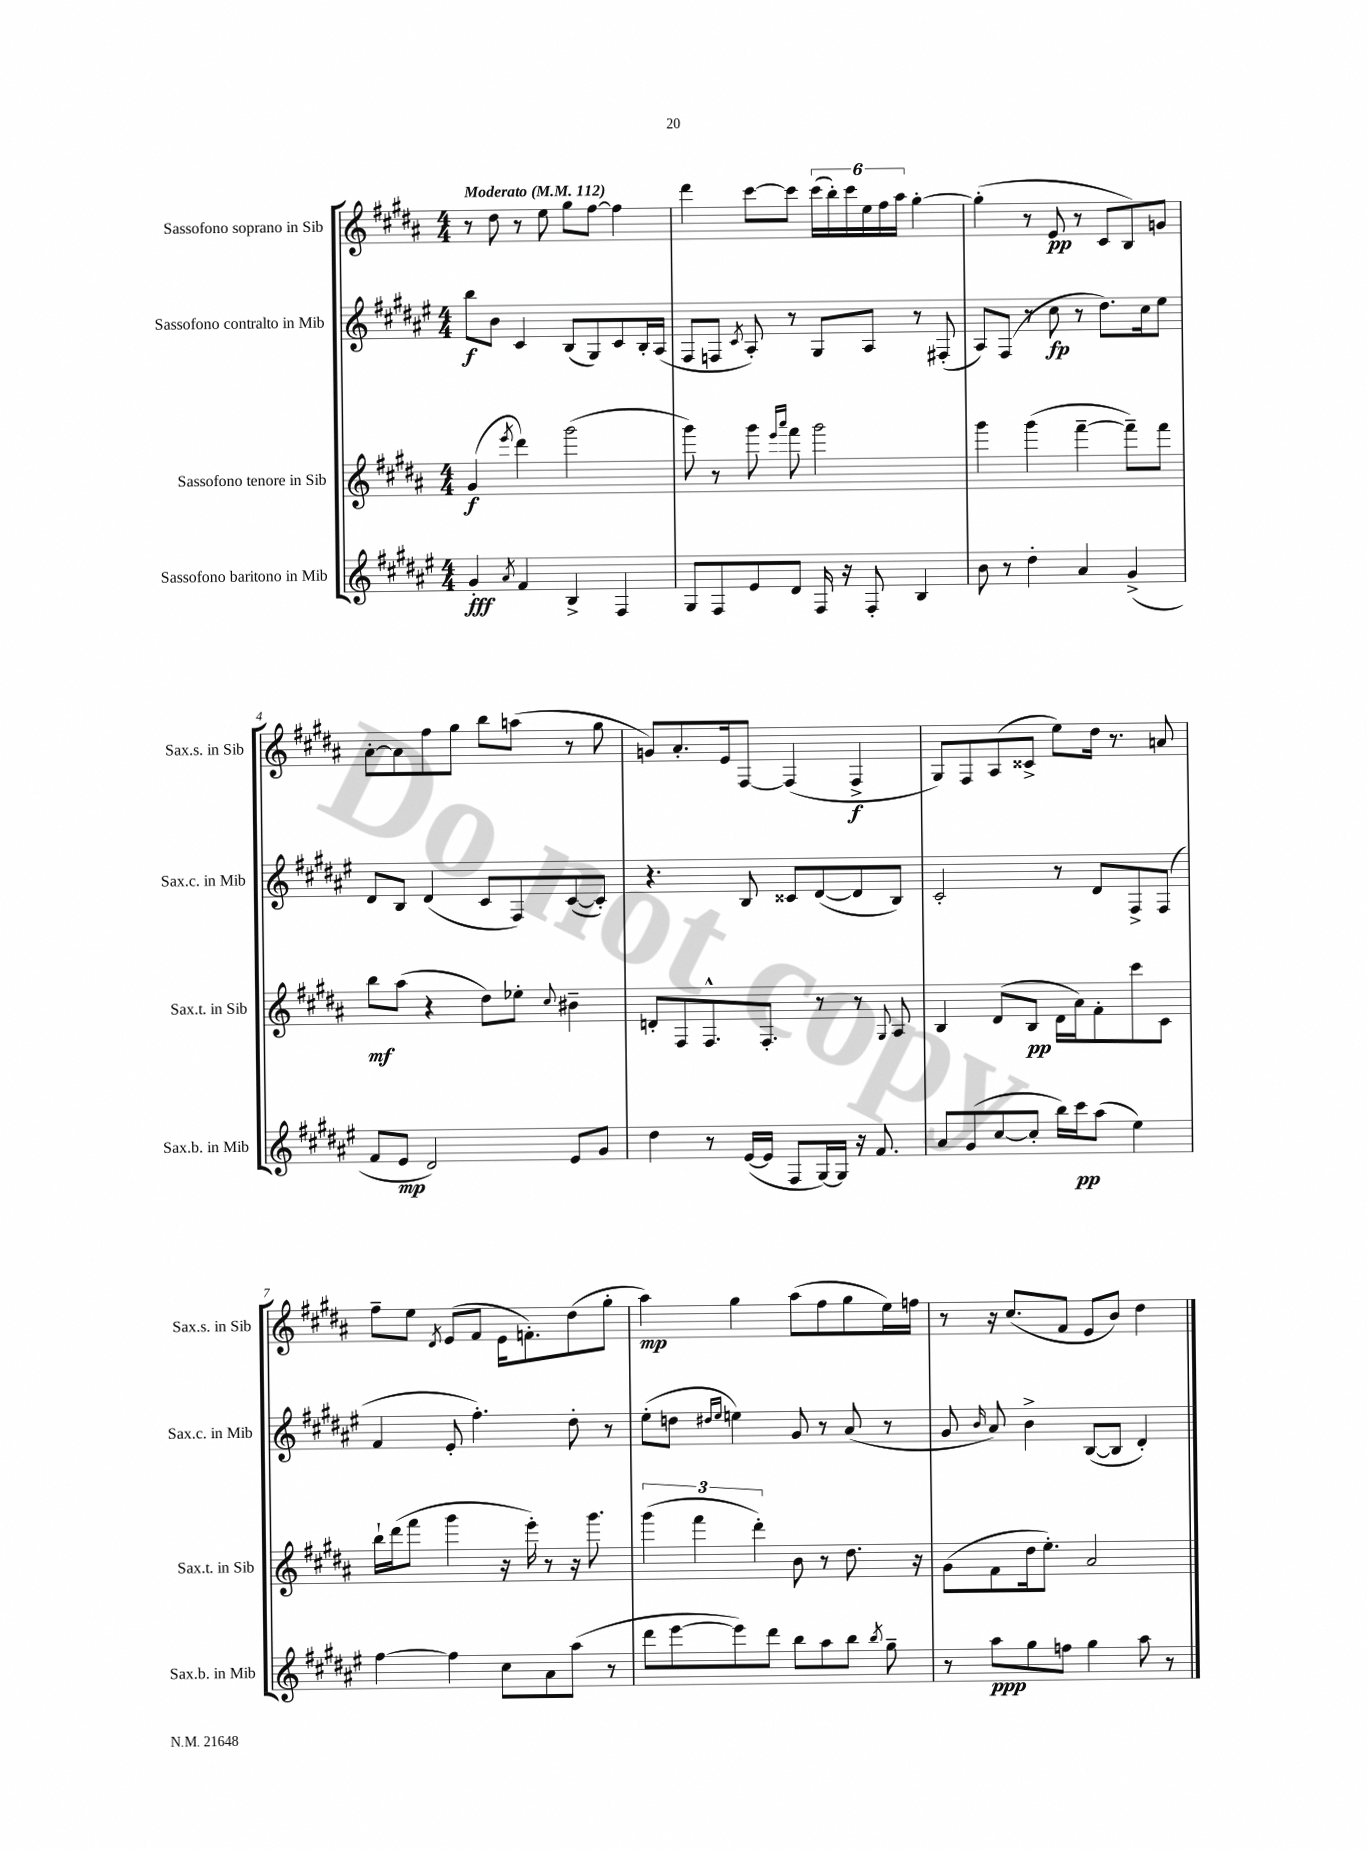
<<
\new StaffGroup <<
\new Staff = "s0" \with { instrumentName = "Sassofono soprano in Sib" shortInstrumentName = "Sax.s. in Sib" } {
    \clef treble \key b \major \numericTimeSignature \time 4/4 \tempo "Moderato" 4 = 112
    \autoBeamOff r8 dis''8 r8 e''8 gis''8[ fis''8]~ fis''4 |
    dis'''4 cis'''8[~ cis'''8] \tuplet 6/4 { cis'''16[( b''16-.) cis'''16 e''16 fis''16 ais''16] } gis''4~-. |
    gis''4-.( r8 e'8\pp r8 cis'8[ b8) g'8] |
    ais'8[~-. ais'8 fis''8 gis''8] b''8[ a''8]( r8 gis''8 |
    g'8[) ais'8.-. e'16 fis8]~ fis4( fis4->\f |
    gis8[) fis8 ais8( cisis'8]-> e''8[) dis''16] r8. a'8 |
    fis''8[-- e''8] \acciaccatura { dis'8 } e'8[( fis'8] e'16[ f'8.-.) dis''8( gis''8]-. |
    ais''4\mp) gis''4 ais''8[( fis''8 gis''8 e''16) f''16] |
    r8 r16 cis''8.[( fis'8] e'8[ b'8]) dis''4 \bar "|." |
}
\new Staff = "s1" \with { instrumentName = "Sassofono contralto in Mib" shortInstrumentName = "Sax.c. in Mib" } {
    \clef treble \key fis \major \numericTimeSignature \time 4/4
    \autoBeamOff b''8[\f b'8] cis'4 b8[( gis8) cis'8 b16-. ais16]( |
    fis8[ f8] \acciaccatura { cis'8 } ais8-.) r8 gis8[ ais8] r8 fis8-.( |
    ais8[) fis8]( r8 cis''8\fp r8 dis''8.[) cis''16 eis''8] |
    dis'8[ b8] dis'4( cis'8[ fis8) cis'8~( cis'8]-.) |
    r4. b8 cisis'8[ dis'8~( dis'8 b8]) |
    cis'2-. r8 dis'8[ fis8-> fis8]( |
    fis'4 eis'8-. fis''4.-.) dis''8-. r8 |
    eis''8[-.( d''8] \grace { dis''16[ eis''16] } e''4) gis'8 r8 ais'8( r8 |
    gis'8 \grace { b'16 } ais'8) b'4-> b8[~( b8] dis'4-.) \bar "|." |
}
\new Staff = "s2" \with { instrumentName = "Sassofono tenore in Sib" shortInstrumentName = "Sax.t. in Sib" } {
    \clef treble \key b \major \numericTimeSignature \time 4/4
    \autoBeamOff gis'4\f( \acciaccatura { e'''8 } dis'''4) gis'''2( |
    gis'''8) r8 gis'''8 \grace { e'''16[ ais'''16] } fis'''8 gis'''2 |
    gis'''4 gis'''4( fis'''4~-- fis'''8[--) fis'''8] |
    b''8[\mf ais''8]( r4 dis''8[) ees''8]-. \appoggiatura { cis''8 } bis'4-- |
    d'8[-. fis8 fis8.-^ fis8.]-. r8 r8 \appoggiatura { gis8 } ais8 |
    b4 dis'8[( b8]\pp dis'16[ ais'16) fis'8-. cis'''8 cis'8] |
    b''16[-! dis'''16( fis'''8] gis'''4 r16 e'''16-.) r8 r16 gis'''8. |
    \tuplet 3/2 { gis'''4( fis'''4 dis'''4-.) } b'8 r8 dis''8. r16 |
    gis'8[( fis'8 dis''16 e''8.]-.) ais'2 \bar "|." |
}
\new Staff = "s3" \with { instrumentName = "Sassofono baritono in Mib" shortInstrumentName = "Sax.b. in Mib" } {
    \clef treble \key fis \major \numericTimeSignature \time 4/4
    \autoBeamOff gis'4-.\fff \acciaccatura { ais'8 } fis'4 b4-> fis4 |
    gis8[ fis8 eis'8 dis'8] fis16 r16 fis8-. b4 |
    b'8 r8 dis''4-. ais'4 gis'4->( |
    fis'8[ eis'8]\mp dis'2) eis'8[ gis'8] |
    dis''4 r8 eis'16[~( eis'16] fis8[ gis16~) gis16] r16 fis'8. |
    ais'8[ gis'8( cis''8~ cis''8]-. b''16[) cis'''16\pp ais''8]( eis''4) |
    fis''4~ fis''4 cis''8[ ais'8 ais''8]( r8 |
    dis'''8[ eis'''8~ eis'''8) dis'''8] b''8[ ais''8 b''8] \acciaccatura { b''8 } gis''8-- |
    r8 ais''8[\ppp gis''8 f''8] gis''4 ais''8 r8 \bar "|." |
}
>>
>>
